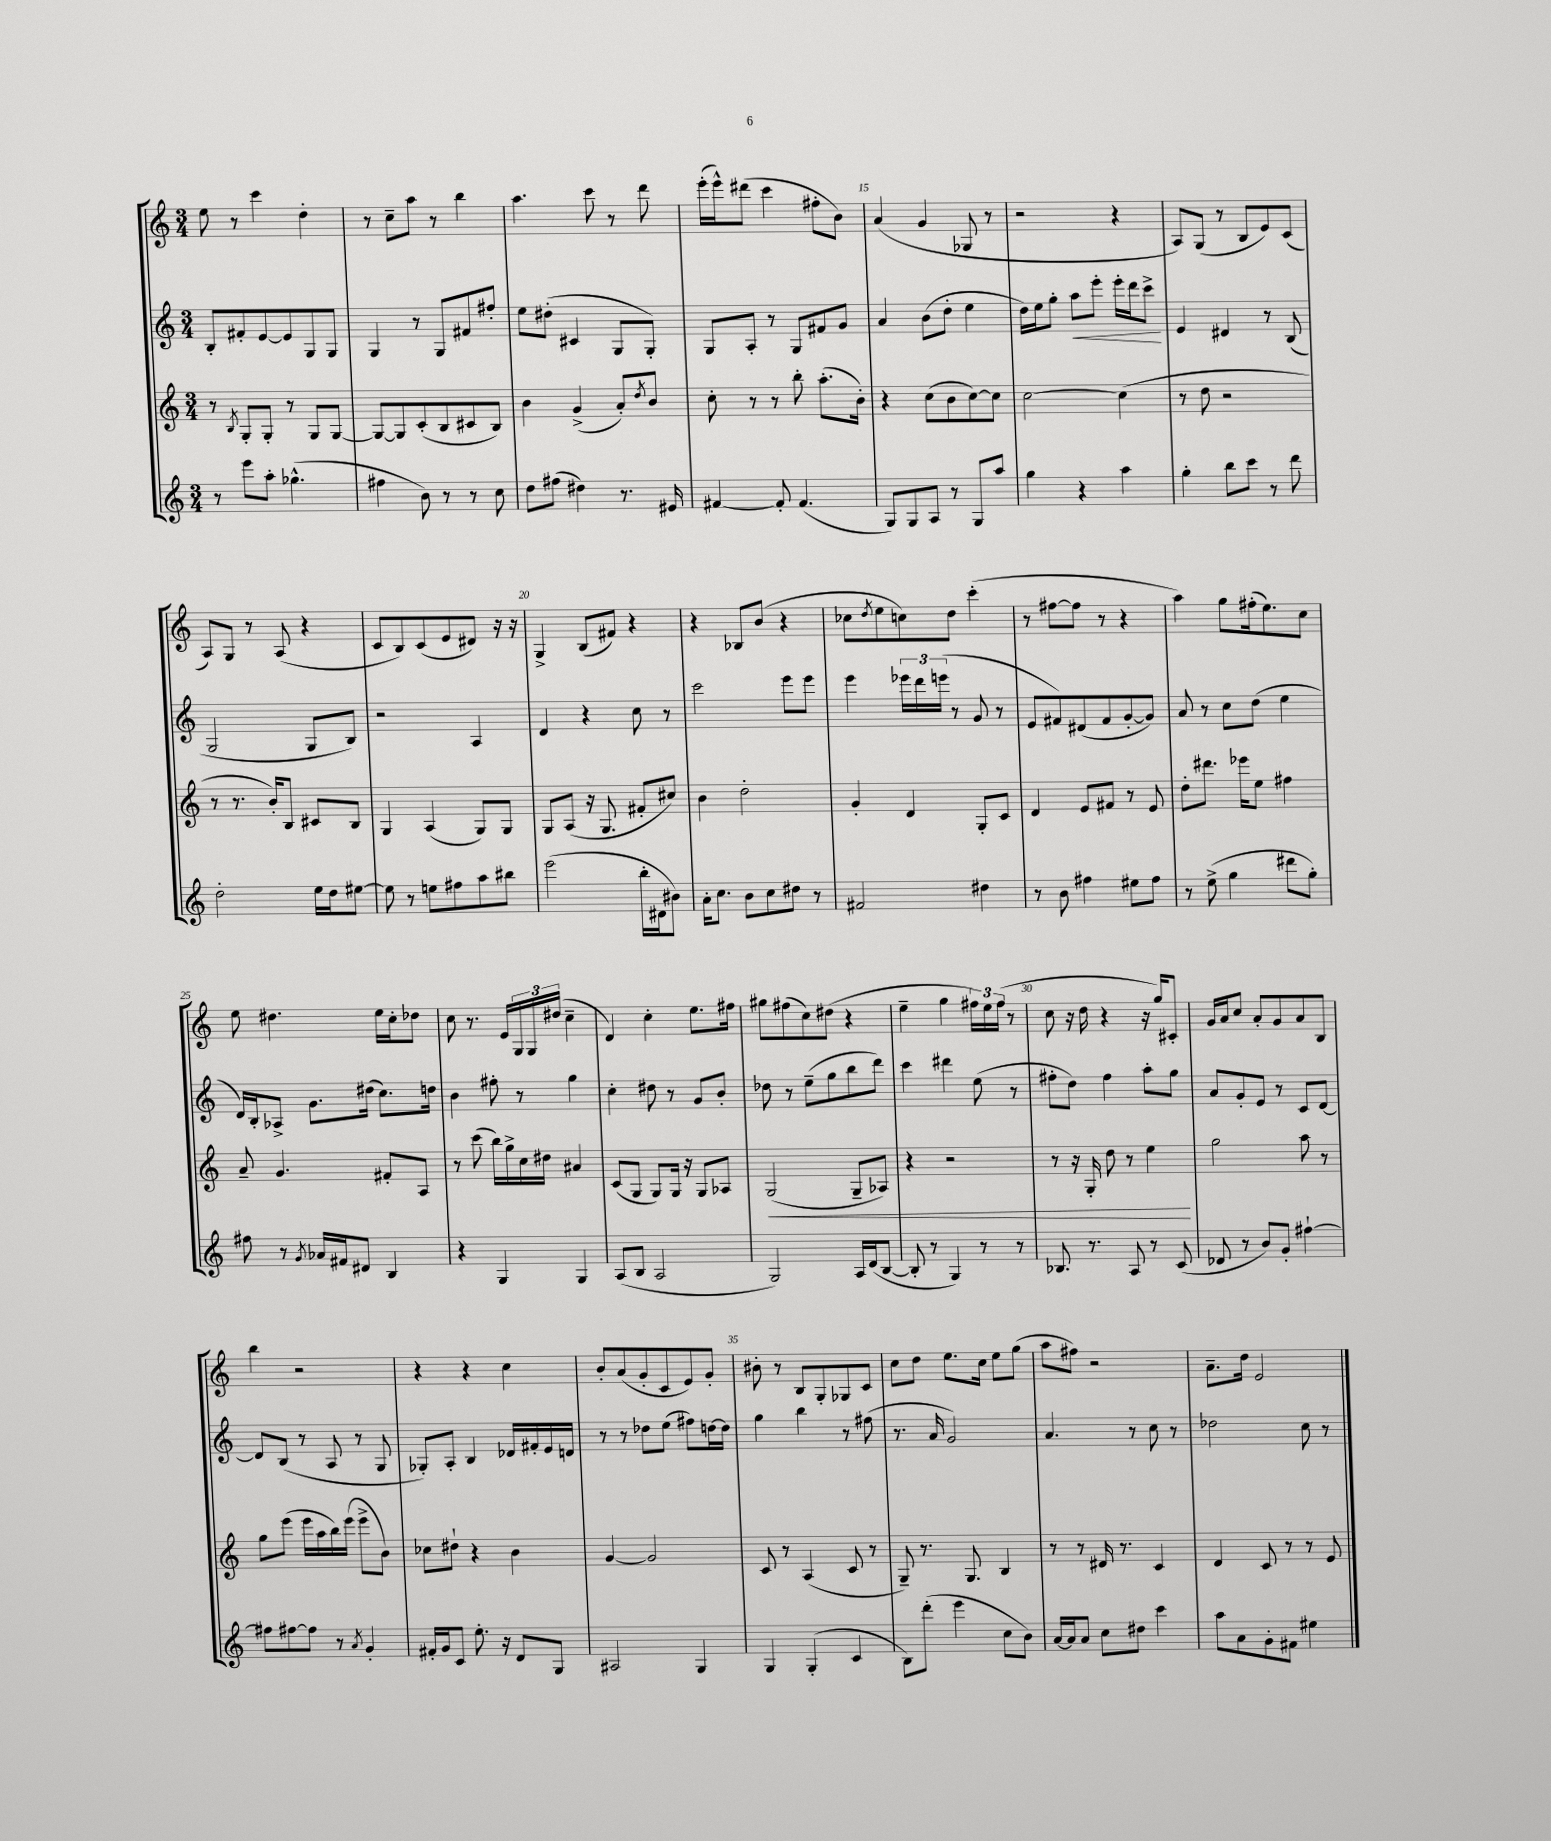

**kern	**kern	**kern	**kern
*staff4	*staff3	*staff2	*staff1
*clefG2	*clefG2	*clefG2	*clefG2
*k[]	*k[]	*k[]	*k[]
*M3/4	*M3/4	*M3/4	*M3/4
8r	8r	8B'/L	8ee\
.	8qB/	.	.
8eee\L	8G'/L	8f#'/	8r
8aa'\J	8G'/J	[8e/	4ccc\
(4.gg-^^\	8r	8e/]	.
.	8G/L	8G/	4dd'\
.	[8G/J	8G/J	.
=	=	=	=
4ff#\	8G/_L	4G/	8r
.	8G/]	.	8cc~\L
8b\)	(8c'/	8r	8aa\J
8r	8B/	8G/L	8r
8r	8c#/	8f#/	4bb\
8cc\	8B/J)	8ff#'/J	.
=	=	=	=
8dd\L	4b\	8ee\L	4.aa\
(8ff#\J	.	(8dd#'\J	.
4dd#\)	(4g^/	4c#/	.
.	.	.	8ccc\
8.r	8a'/L)	8G/L	8r
.	8qdd/	.	.
.	8b/J	8G'/J)	8ddd\
16e#/	.	.	.
=	=	=	=
[4f#/	8cc'\	8G/L	(16eee'\LL
.	.	.	16eee^^\J)
.	8r	8A'/J	(8ddd#\J
8f#'/]	8r	8r	4ccc\
(4.f#/	8bb'\	8G/L	.
.	(8.aa'\L	8f#/	8ff#'\L
.	.	8g/J	8b\J)
.	16b'\Jk)	.	.
=	=	=	=
8G/L)	4r	4a/	(4a/
8G/	.	.	.
8A/J	(8cc\L	(8b\L	4g/
8r	8b\	8dd'\J	.
8G/L	[8cc\)	4ee\	8G-/
8aa/J	8cc\]J	.	8r
=	=	=	=
4gg\	[2cc\	16dd\LL)	2r
.	.	16ee\J	.
.	.	8gg'\J	.
4r	.	8aa\L	.
.	.	8eee'\J	.
4aa\	(4cc\]	16eee'\LL	4r
.	.	16ddd\J	.
.	.	8ccc^\J	.
=	=	=	=
4gg'\	8r	4e/	8A/L)
.	8dd\	.	(8G/J
8bb\L	2r	4d#/	8r
8ccc\J	.	.	8B/L
8r	.	8r	8e/)
8ddd\	.	(8B/	(8c/J
=	=	=	=
2dd'\	8r	2G/	8A/L)
.	8.r	.	8G/J
.	.	.	8r
.	16b'/LK)	.	.
.	8B/J	.	(8A/
16ee\LL	8c#/L	8G/L	4r
16dd\J	.	.	.
[8ee#\J	8B/J	8B/J)	.
=	=	=	=
8ee#\]	4G/	2r	8c/L
8r	.	.	8B/)
8ee\L	(4A/	.	(8c/
8ff#\	.	.	8e/
8aa\	8G/L)	4A/	8d#/J)
8bb#\J	8G/J	.	16r
.	.	.	16r
=	=	=	=
(2eee\	8G/L	4d/	4G^/
.	(8A/J	.	.
.	16r	4r	(8B/L
.	8.G/	.	.
.	.	.	8f#/J)
16bb'\LL	8f#'/L	8cc\	4r
16d#\J	.	.	.
8b#\J)	8cc#/J)	8r	.
=	=	=	=
16a'\LK	4b\	2ccc\	4r
8.cc\J	.	.	.
8b\L	2dd'\	.	8B-/L
8cc\	.	.	(8b/J
8dd#\J	.	8eee\L	4r
8r	.	8eee\J	.
=	=	=	=
2f#/	4g'/	4eee\	8cc-\L
.	.	.	8qdd/
.	.	.	8ee\
.	4d/	24eee-\LL	8cc\)
.	.	24ddd\	.
.	.	(24eee\JJ	.
.	.	8r	8dd\J
4dd#\	8G'/L	8g/	(4ccc'\
.	8c/J	8r	.
=	=	=	=
8r	4d/	8e/L	8r
8b\	.	8f#/)	[8ff#\L
4ff#\	8e/L	(8d#/	8ff#\]J
.	8f#/J	8f#/	8r
8ee#\L	8r	[8g'/	4r
8ff#\J	8e/	8g/]J)	.
=	=	=	=
8r	8dd'\L	8a/	4aa\)
(8ee^\	8.ddd#\J	8r	.
4gg\	.	8cc\L	8gg\L
.	16eee-\LK	.	.
.	8ee\J	(8dd\J	(16ff#'\k
.	.	.	8.ee\)
8ddd#\L	4ff#\	4ee\	.
8gg'\J)	.	.	8cc\J
=	=	=	=
8ff#\	8a~/	16d/LL)	8ee\
.	.	16B'/J	.
8r	4.g/	8A-^/J	4.dd#\
8qg/	.	.	.
16a-/LL	.	8.g\L	.
16f#/J	.	.	.
8d#/J	.	.	.
.	.	(16dd#\Jk	.
4B/	8f#'/L	8.cc\L)	16ee\LL
.	.	.	16cc'\J
.	8A/J	.	8dd-\J
.	.	16dd\Jk	.
=	=	=	=
4r	8r	4b\	8cc\
.	(8ccc\	.	8.r
4G/	16bb\LL)	8ff#'\	.
.	16gg^\	.	16e/LL
.	16cc\	8r	24G/
.	.	.	24G/
.	16dd#\JJ	.	.
.	.	.	(24dd#/JJ
4G/	4a#/	4gg\	4cc~\
=	=	=	=
(8A/L	(8c/L	4cc'\	4d/)
8B/J	8G/J	.	.
2A/	8G/L)	8dd#\	4cc'\
.	16G/Jk	8r	.
.	16r	.	.
.	8G/L	8g/L	8.ee\L
.	8A-/J	8b'/J	.
.	.	.	16ff#\Jk
=	=	=	=
2G/)	(2G/	8dd-\	8gg#\L
.	.	8r	(8ff#\
.	.	(8ee~\L	8cc\)
.	.	8gg\	(8dd#\J
16A/LL	8G~/L	8bb\	4r
(16d/J	.	.	.
[8B/J	8A-/J)	8ddd\J)	.
=	=	=	=
8B'/]	4r	4ccc\	4ee~\
8r	.	.	.
4G/)	2r	4ddd#\	4gg\
8r	.	(8ee\	24ff#\LL)
.	.	.	24ee\
.	.	.	(24ff#\JJ
8r	.	8r	8r
=	=	=	=
8.B-/	8r	8ff#'\L	8cc\
.	16r	8dd\J)	16r
8.r	16G'/	.	16dd\
.	8dd\	4ff#\	4r
8A/	8r	.	.
8r	4ee\	8aa'\L	16r
.	.	.	16gg/LK)
(8c/	.	8gg\J	8c#'/J
=	=	=	=
8d-/	2gg\	8a/L	16g/LL
.	.	.	16a/J
8r	.	8g'/	8cc/J
8b/L)	.	8e/J	8a'/L
8g'/J	.	8r	8g/
[4ff#`\	8aa\	8c/L	8a/
.	8r	[8d/J	8B/J
=	=	=	=
8ff#\]L	8gg\L	8d/]L	4bb\
[8ff#\	(8eee\J	(8B/J	.
8ff#\]J	16eee\LL	8r	2r
.	16aa\	.	.
8r	16bb\)	8A/	.
.	(16eee\JJ	.	.
8qa/	.	.	.
4g'/	8eee^\L	8r	.
.	8b\J)	8G/	.
=	=	=	=
16f#'/LL	8cc-\L	8G-'/L)	4r
16g/J	.	.	.
8c/J	8dd#`\J	8A'/J	.
8.ee'\	4r	4B/	4r
16r	.	.	.
8d/L	4b\	16d-/LL	4cc\
.	.	16f#'/	.
8G/J	.	16e/	.
.	.	16d/JJ	.
=	=	=	=
2A#/	[4g/	8r	8b'/L
.	.	8r	(8a/
.	2g/]	8dd-\L	8g'/
.	.	(8ee\J	8c/
4G/	.	8ff#\L)	8e/)
.	.	[16dd\L	8g'/J
.	.	16dd\]JJ	.
=	=	=	=
4G/	8c/	4gg\	8b#'\
.	8r	.	8r
(4G'/	(4A/	4bb\	8B/L
.	.	.	8G'/
4c/	8c/	8r	8G-/
.	8r	(8ff#\	8c/J
=	=	=	=
8B\L)	8G~/)	8.r	8cc\L
(8ddd'\J	8.r	.	8dd\J
.	.	16a/	.
4eee\	.	2g/)	8.ee\L
.	8.G/	.	.
.	.	.	16cc\Jk
8cc\L	4B/	.	8ee\L
8b\J)	.	.	(8gg\J
=	=	=	=
[16a/LL	8r	4.a/	8aa\L
16a/]J	.	.	.
8a/J	8r	.	8ff#\J)
8cc\L	16d#/	.	2r
.	8.r	.	.
8dd#\J	.	8r	.
4ccc\	4c/	8cc\	.
.	.	8r	.
=	=	=	=
8aa\L	4d/	2dd-\	8.a~\L
8a\	.	.	.
.	.	.	16dd\Jk
8g'\	8c/	.	2e/
8f#\J	8r	.	.
4ee#\	8r	8cc\	.
.	8e/	8r	.
==	==	==	==
*-	*-	*-	*-
